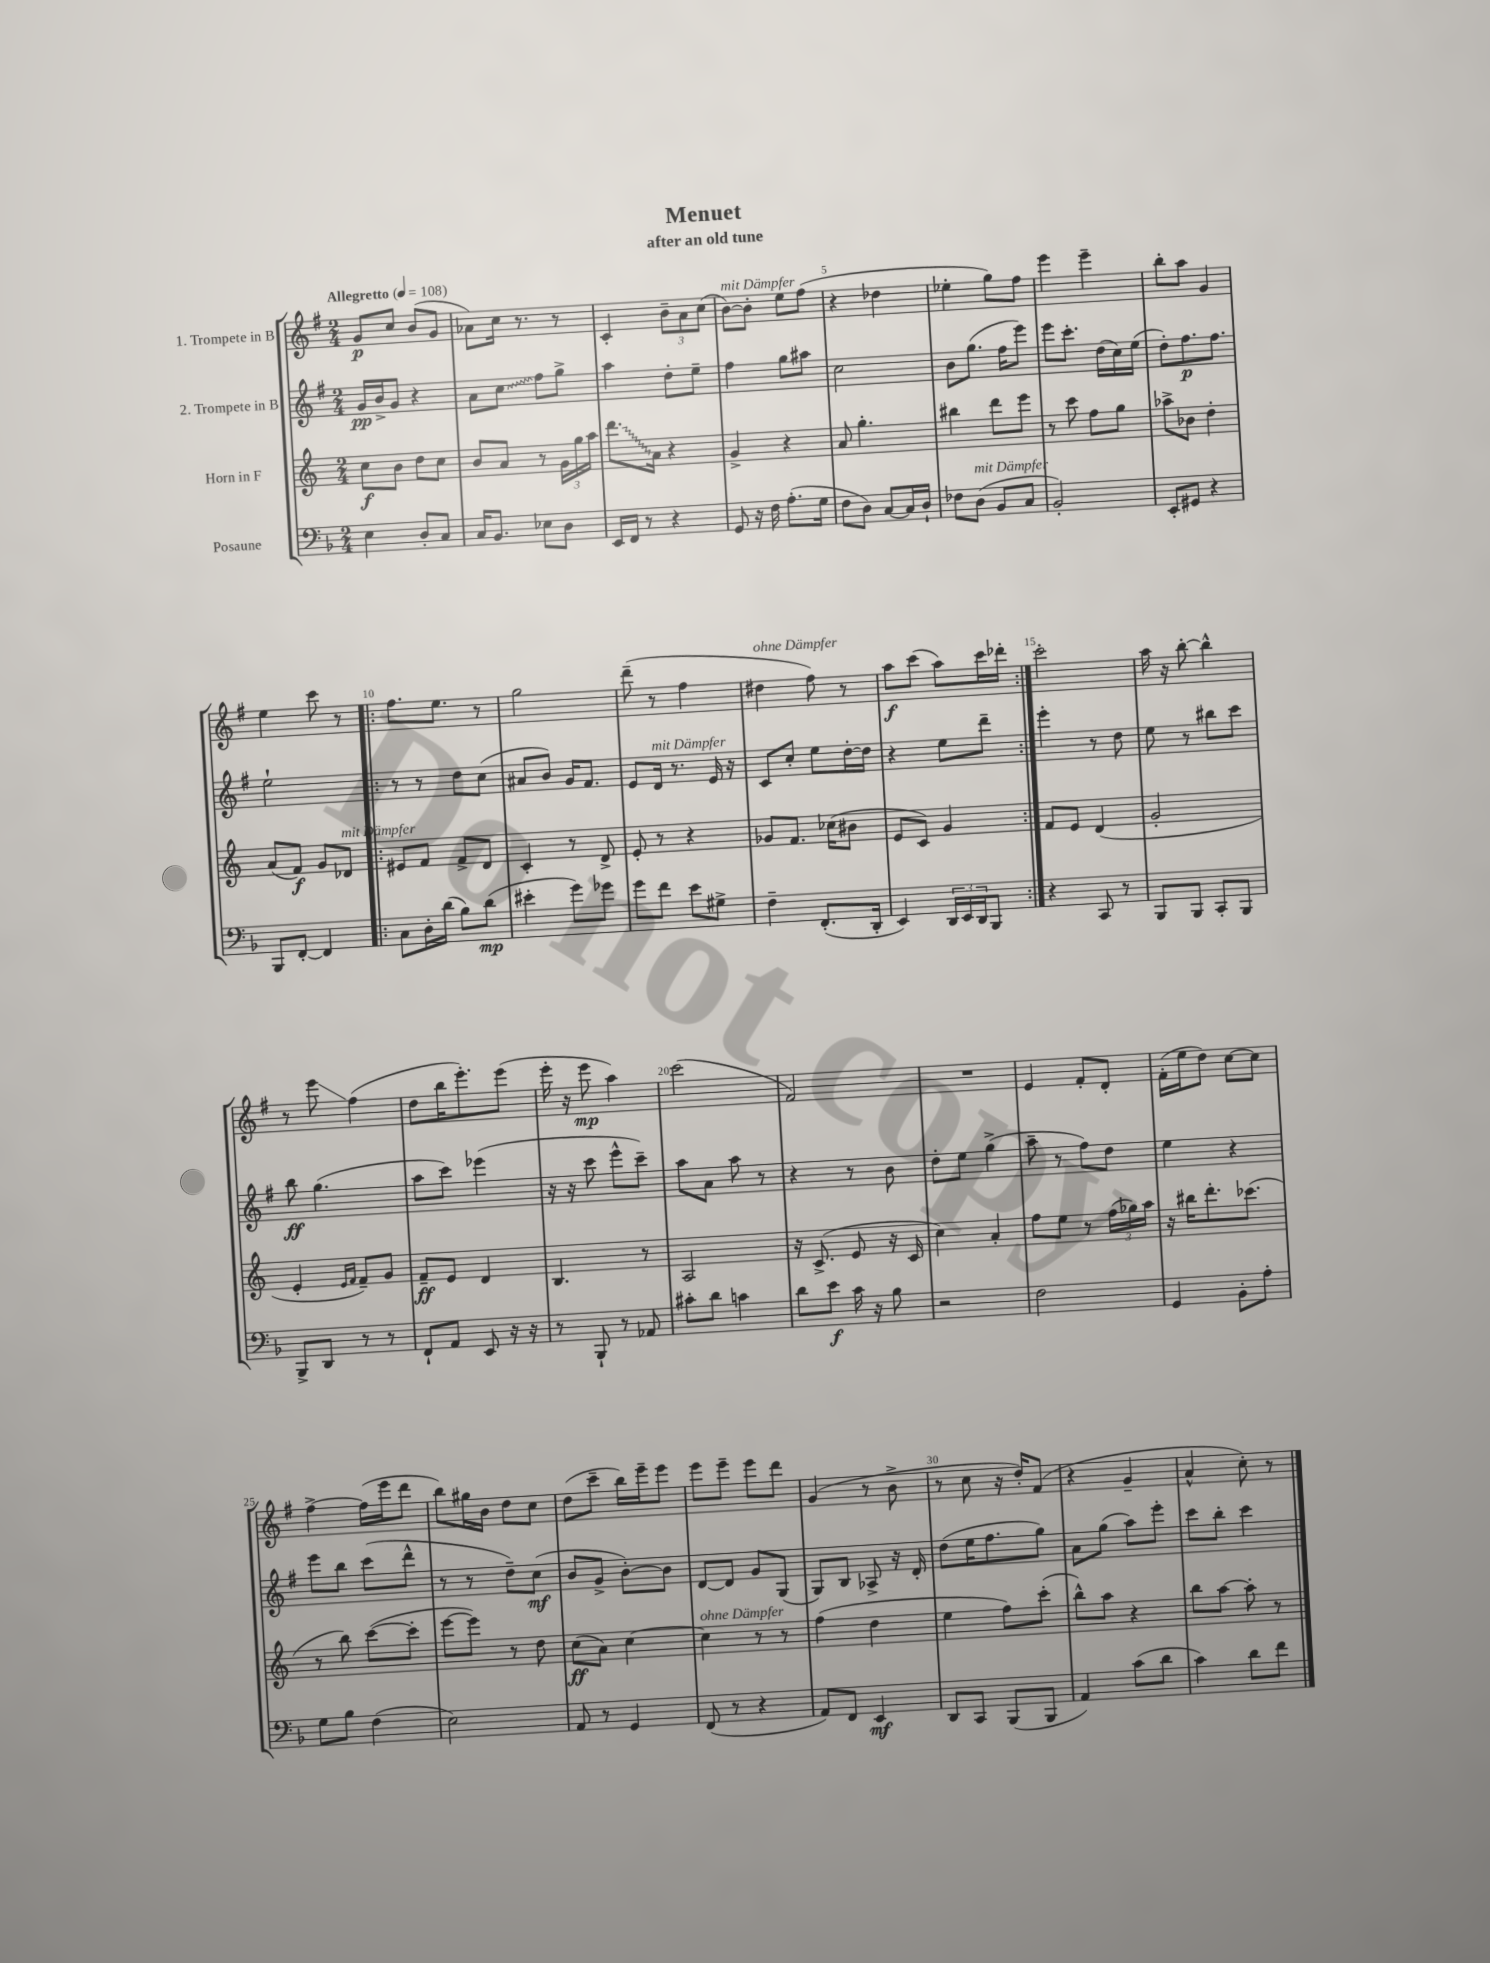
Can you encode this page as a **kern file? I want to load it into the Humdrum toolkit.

**kern	**kern	**kern	**kern
*staff4	*staff3	*staff2	*staff1
*clefF4	*clefG2	*clefG2	*clefG2
*k[b-]	*k[]	*k[f#]	*k[f#]
*M2/4	*M2/4	*M2/4	*M2/4
*MM108	*MM108	*MM108	*MM108
4E\	8cc\L	16g/LL	8g/L
.	.	16b^/J	.
.	8b\J	8g/J	8cc/J
8D'/L	8dd\L	4r	(8b/L
8C/J	8cc\J	.	8g/J
=	=	=	=
16C/LK	8b/L	8a\L	8a-\L)
8.BB-/J	.	.	.
.	8a/J	8cc\J	16cc\Jk
.	.	.	8.r
8E-\L	8r	8ff#\L	.
8D\J	24g\LL	8gg^\J	8r
.	24gg\	.	.
.	24aa\JJ	.	.
=	=	=	=
16EE/LL	8.ddd\L	4aa\	4c'/
16FF/JJ	.	.	.
8r	.	.	.
.	16a\Jk	.	.
4r	4r	8dd'\L	12b~\L
.	.	.	12a\
.	.	8ee~\J	.
.	.	.	(12cc\J
=	=	=	=
8GG/	4g^/	4ff#\	[8b\L)
16r	.	.	8b'\]J
16F\	.	.	.
(8.A'\L	4r	8gg\L	8ee\L
.	.	8aa#\J	(8ff#\J
16G\Jk	.	.	.
=	=	=	=
8F\L	8a/	2cc\	4r
8D\J)	4.gg'\	.	.
[8C/L	.	.	4dd-\
16C/]L	.	.	.
16D`/JJ	.	.	.
=	=	=	=
8F-\L	4bb#\	8b\L	4ee-'\
(8D\J	.	(8.gg\J	.
8BB-/L	8ddd\L	.	8gg\L)
.	.	16ff#\LK	.
8C/J	8eee\J	8eee\J)	8ff#\J
=	=	=	=
2BB-'/)	8r	8eee\L	4eee\
.	8ccc\	8.ccc'\J	.
.	8ff\L	.	4eee~\
.	.	(16dd\LL	.
.	8gg\J	16cc\)	.
.	.	(16ee\JJ	.
=	=	=	=
8EE'/L	8aa-^\L	8dd'\L)	8bb'\L
8GG#/J	8b-\J	8.ff#\	8aa\J
4r	4dd'\	.	4g/
.	.	8.ff#\J	.
=	=	=	=
8BBB-/L	(8a/L	2ee`\	4ee\
[8FF'/J	8f/J)	.	.
4FF/]	8g/L	.	8ccc\
.	8d-/J	.	8r
=!|:	=!|:	=!|:	=!|:
8C\L	8e#/L	8r	8.ff#\L
16D'\L	8f/J	8r	.
(16d\JJ	.	.	8.ee\J
8B-\L)	8f^/L	8dd\L	.
(8d\J	8d/J	(8cc\J	8r
=	=	=	=
4e#'\	4c'/	8a#/L	2gg\
.	.	8b/J)	.
8g\L)	8r	16g/LK	.
.	.	8.f#/J	.
8g-\J	8d^/	.	.
=	=	=	=
8g\L	8e'/	8e/L	(8ddd~\
8f\J	8r	16d/Jk	8r
.	.	8.r	.
8e\L	4r	.	4ff#\
8G#^\J	.	16e/	.
.	.	16r	.
=	=	=	=
4F~\	8g-/L	8c/L	4dd#\
.	8.f/J	8cc'/J	.
(8.FF'/L	.	8ee\L	8ff#\)
.	(16cc-\LK	.	.
.	8b#\J	[16dd'\L	8r
16DD'/Jk	.	16dd\]JJ	.
=	=	=	=
4EE/)	8e/L	4r	8aa\L
.	8c/J)	.	(8ccc\J
24DD/LL	4g/	8ee\L	8aa\L)
24EE/	.	.	.
24DD/J	.	.	.
8BBB-/J	.	8ddd~\J	16ccc\L
.	.	.	16ddd-'\JJ
=:|!	=:|!	=:|!	=:|!
4r	8f/L	4eee'\	2ccc'\
.	8e/J	.	.
8CC/	(4d/	8r	.
8r	.	8dd\	.
=	=	=	=
8BBB-/L	2g'/	8ee\	16aa\
.	.	.	16r
8BBB-/J	.	8r	[8bb'\
8CC'/L	.	8bb#\L	4bb^^\]
8BBB-/J	.	8ccc\J	.
=	=	=	=
8BBB-^/L	4e'/	8bb\	8r
8DD/J	.	(4.gg\	8eee\
.	16qqe/LL	.	.
.	16qqf/JJ	.	.
8r	8f~/L)	.	(4ff#\
8r	8g/J	.	.
=	=	=	=
8FF`/L	8f~/L	8aa\L	8dd\L
8AA/J	8e/J	8ccc\J)	16bb\K
.	.	.	8.eee'\)
8EE/	4d/	(4eee-\	.
16r	.	.	(8eee\J
16r	.	.	.
=	=	=	=
8r	4.B/	16r	16eee'\
.	.	16r	16r
8BBB-`/	.	8ccc\	8eee\
8r	.	8eee^^\L	4aa\)
8AA-/	8r	8ccc~\J)	.
=	=	=	=
8c#'\L	2A/	8aa\L	(2ccc\
8d\J	.	8a\J	.
4c\	.	8aa\	.
.	.	8r	.
=	=	=	=
8d\L	16r	4r	2f#/)
.	(8.c^/	.	.
8e\J	.	.	.
16c\	8e/	8r	.
16r	.	.	.
8B-\	16r	8b\	.
.	16c/	.	.
=	=	=	=
2r	4cc\)	8dd'\L	2r
.	.	8ee\J	.
.	4a'/	(4gg^\	.
=	=	=	=
2F\	8ff\L	8aa~\	4e/
.	8ee\J	8r	.
.	8r	8ff#\L)	8f#'/L
.	(24ff\LL	8dd\J	8d'/J
.	24gg-\)	.	.
.	24aa\JJ	.	.
=	=	=	=
4GG/	16r	4ee\	(16f#'\LL
.	16bb#\LK	.	16ee\J
.	8.ddd'\	.	8dd\J)
8BB-'\L	.	4r	[8cc\L
.	(8.ccc-\J	.	.
8A'\J	.	.	8cc\]J
=	=	=	=
8G\L	8r	8eee\L	[4ff#^\
8B-\J	8bb\)	8bb\J	.
(4F\	([8ccc\L	(8ccc\L	(16ff#\]LL
.	.	.	16eee\J
.	8ccc'\]J	8ddd^^\J	8ddd\J
=	=	=	=
2E\)	[8eee\L	8r	8bb\L)
.	8eee\]J)	8r	16gg#\L
.	.	.	16b\JJ
.	8r	8dd~\L)	8dd\L
.	8dd\	(8cc\J	8cc\J
=	=	=	=
8AA/	(8cc\L	8b/L	(8dd\L
8r	8a\J)	8g^/J	8ccc~\J
4GG/	[4cc\	[8b'\L)	16bb\LL)
.	.	.	16eee~\J
.	.	8b\]J	8eee\J
=	=	=	=
(8FF/	4cc\]	[8d/L	8eee\L
8r	.	8d/]J	8eee~\J
4r	8r	8g/L	8eee\L
.	8r	(8G/J	8ddd\J
=	=	=	=
8AA/L)	(4ff\	8G/L)	(4g/
8FF/J	.	8B/J	.
4EE/	4dd\	8A-^/	8r
.	.	16r	8b^\
.	.	16d'/	.
=	=	=	=
8DD/L	4ee\	(8dd\L	8r
8CC/J	.	16ee\K	8cc\
.	.	8.ff#\	.
(8BBB-/L	8ff\L)	.	16r
.	.	.	16dd'/LK)
8BBB-/J	(8ccc'\J	8gg\J)	(8f#/J
=	=	=	=
4AA/)	8bb^^\L)	8a\L	4r
.	8aa\J	(8gg\J	.
(8c\L	4r	8aa\L)	4g~/
8d\J	.	8eee'\J	.
=	=	=	=
4c\)	8bb\L	8ccc\L	4a^^/
.	[8aa\J	8bb'\J	.
8d\L	8aa'\]	4ccc\	8cc'\)
8f\J	8r	.	8r
==	==	==	==
*-	*-	*-	*-
